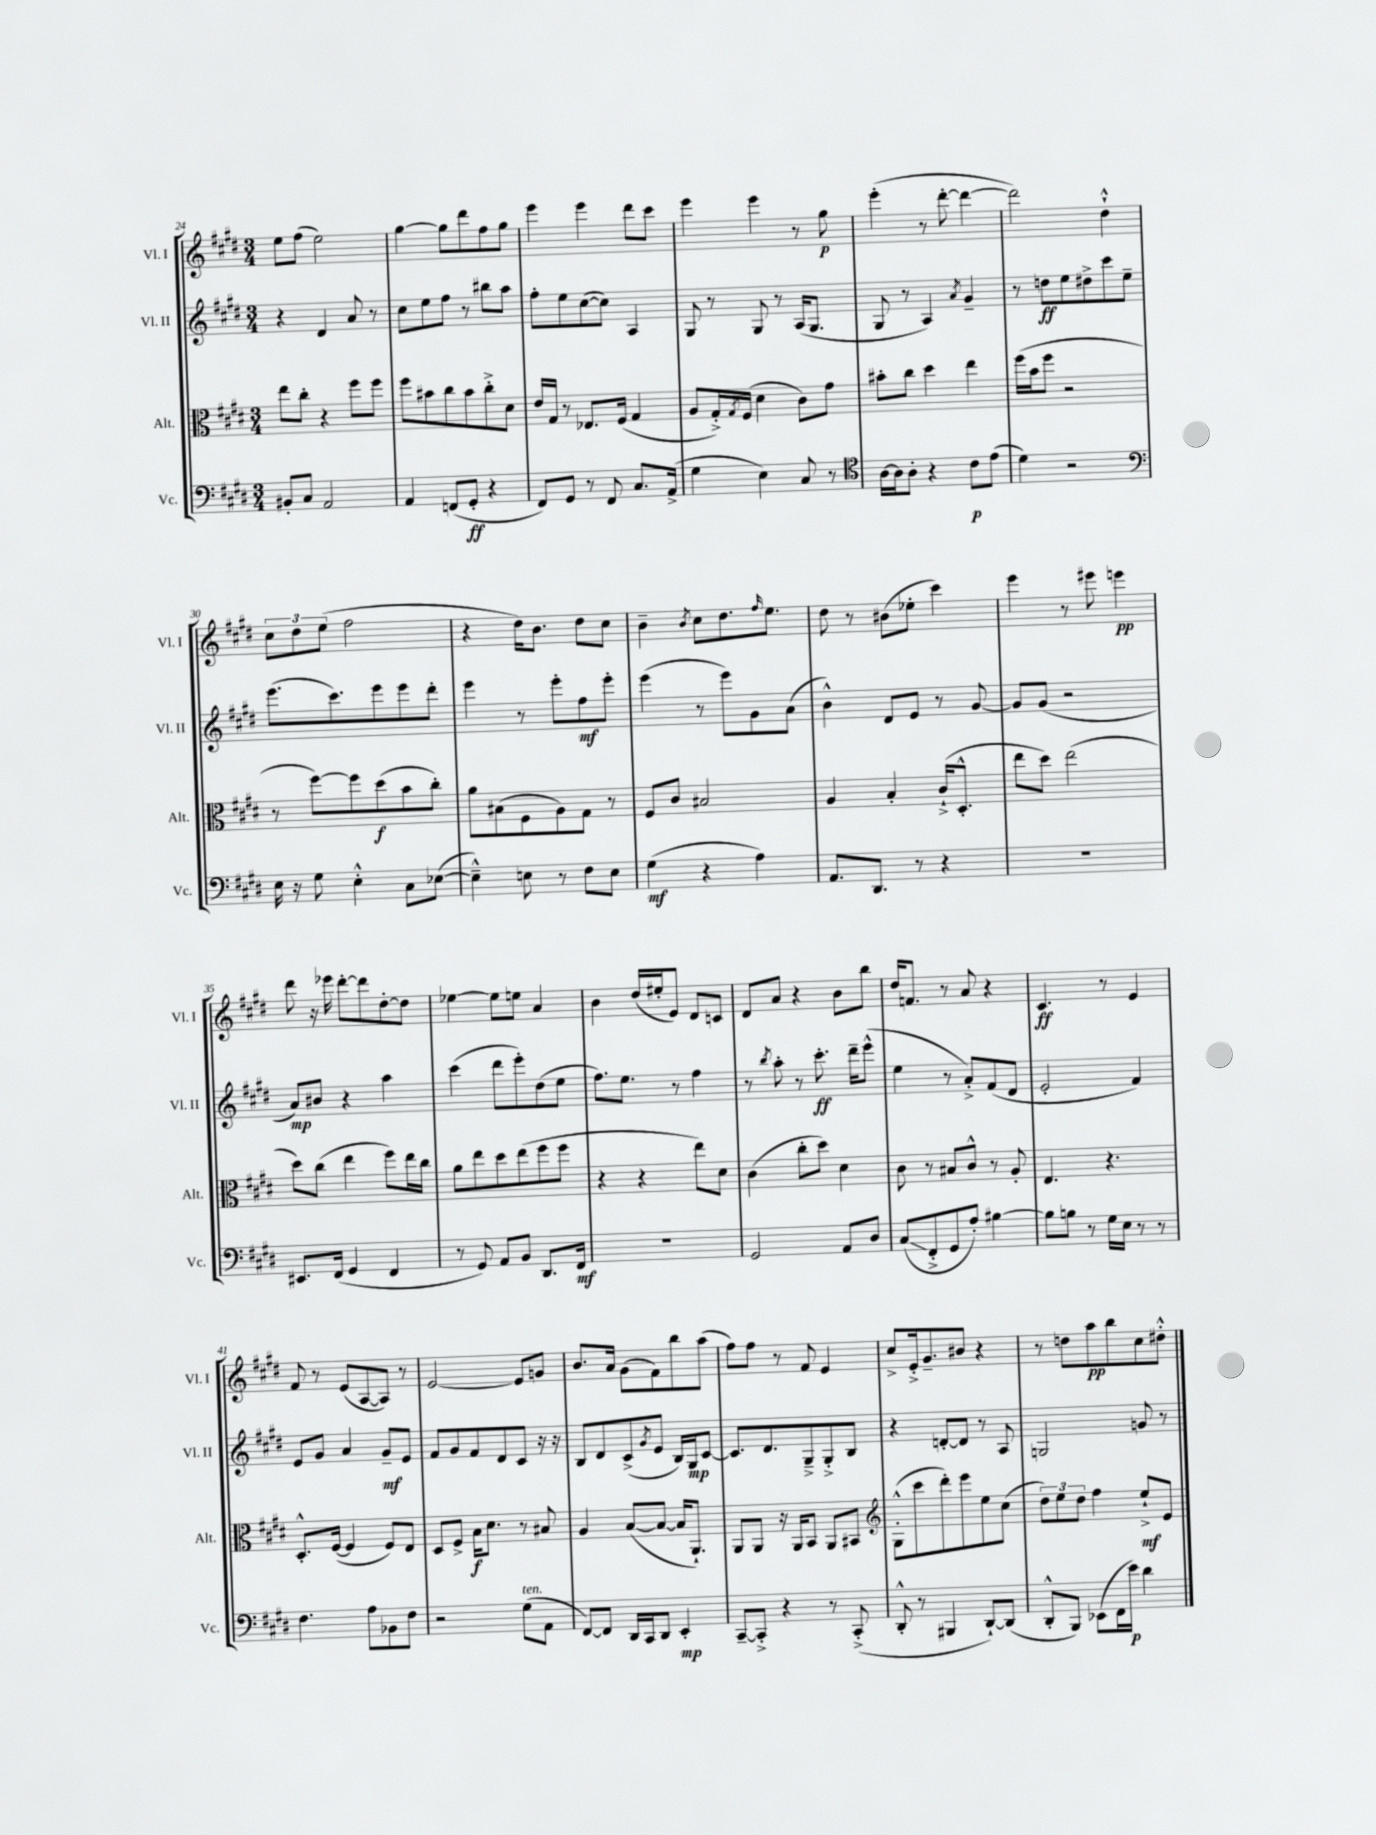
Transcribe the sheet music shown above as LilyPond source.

<<
\new StaffGroup <<
\new Staff = "s0" \with { instrumentName = "Vl. I" shortInstrumentName = "Vl. I" } {
    \clef treble \key e \major \numericTimeSignature \time 3/4
    e''8 fis''8( e''2) |
    gis''4~ gis''8 dis'''8 fis''8 gis''8 |
    e'''4 e'''4 dis'''8 cis'''8 |
    e'''4 e'''4 r8 gis''8\p |
    e'''4-.( r8 dis'''8~-. dis'''4~ |
    dis'''2) dis''4-!-^ |
    \tuplet 3/2 { cis''8 dis''8 e''8( } fis''2 |
    r4 dis''16) b'8. dis''8 cis''8 |
    b'4-- \acciaccatura { b'8 } cis''8 dis''8. \grace { fis''16 } e''8. |
    dis''8 r8 bis'8( ees''8-. cis'''4) |
    e'''4 r8 eis'''8 e'''4\pp |
    dis'''8 r16 ees'''16 dis'''8~-. dis'''8 dis''8~-. dis''8 |
    ees''4~ ees''8 e''8 a'4 |
    b'4 dis''16( eis''16-. e'8) dis'8 c'8 |
    dis'8 a'8 r4 b'8 b''8 |
    dis''16 f'8. r8 a'8 r4 |
    cis'4.\ff r8 e'4 |
    fis'8 r8 e'8( a8~ a8) r8 |
    e'2~ e'8 g'8 |
    b'8. a'16 gis'8( fis'8) b''8 a''8( |
    fis''8) fis''8 r8 fis'8 e'4 |
    cis''8-> e'16-.-> gis'8.-- bis'8 r4 |
    r8 d''8 a''8\pp b''8 cis''8 dis''8-.-^ \bar "|." |
}
\new Staff = "s1" \with { instrumentName = "Vl. II" shortInstrumentName = "Vl. II" } {
    \clef treble \key e \major \numericTimeSignature \time 3/4
    r4 dis'4 a'8 r8 |
    cis''8 e''8 fis''8 r8 bis''8 a''8 |
    fis''8-. e''8 cis''8~( cis''8) a4 |
    gis8 r8 gis8 r8 a16( gis8. |
    gis8 r8 a4) \acciaccatura { a'8 } gis'4-- |
    r8 d''8\ff e''8 dis''8-> cis'''8 e''8-- |
    e'''8.( cis'''8.) e'''8 e'''8 dis'''8-. |
    e'''4 r8 e'''8-. fis''8\mf e'''8-. |
    e'''4( r8 e'''8) gis'8 a'8( |
    b'4-^) dis'8 e'8 r8 gis'8~ |
    gis'8 gis'8( r2 |
    a'8\mp) bis'8 r4 a''4 |
    cis'''4( dis'''8 e'''8-.) dis''8( e''8 |
    fis''8.) e''8. r8 fis''4 |
    r8 \acciaccatura { b''8 } a''8-. r8 cis'''8.-.\ff dis'''16-- e'''8-^( |
    e''4 r8 a'8-.->) fis'8( dis'8 |
    e'2-. fis'4) |
    e'8 gis'8 a'4 gis'8--\mf e'8 |
    fis'8 gis'8 fis'8 dis'8 cis'8 r16 r16 |
    b8 dis'8 cis'8->( \acciaccatura { gis'8 } e'8 b16) gis16\mp cis'8~ |
    cis'8. dis'8. gis8---> gis8-.-> b8 |
    r4 d'8~-. d'8 r8 a8 |
    g2 g'8 r8 \bar "|." |
}
\new Staff = "s2" \with { instrumentName = "Alt." shortInstrumentName = "Alt." } {
    \clef alto \key e \major \numericTimeSignature \time 3/4
    e''8 cis''8-. r4 fis''8 fis''8 |
    fis''8 bis'8 cis''8 bis'8 cis''8-.-> dis'8 |
    e'16 gis16 r8 ees8. fis16( gis4 |
    a8 gis16-.->) \acciaccatura { gis8 } fis16( dis'4 cis'8) gis'8 |
    bis'8-. cis''8 dis''4 e''4 |
    fis''16( b'16 fis''8 r2 |
    r8 fis''8~) fis''8 dis''8\f( b'8 cis''8-.) |
    a'8 bis8( fis8 a8) gis8 r8 |
    fis8 cis'8 bis2 |
    a4 b4-. cis'16-!->( dis8.-.-^ |
    e''8 dis''8) e''2( |
    dis''8) cis''8( e''4 fis''8) e''16 cis''16 |
    a'8 e''8 dis''8 e''8( fis''8 fis''8 |
    r4 r4 e''8) dis'8 |
    cis'4( cis''8-. dis''8) dis'4 |
    cis'8 r8 bis8 cis'8-^ r8 a8-. |
    e4. r4. |
    dis8.-.-^ fis16~( fis4 fis8) e8 |
    dis8 fis8-> b16\f dis'8. r8 bis8 |
    a4 b8~( b8~ b16 a,8.-!) |
    a,8 a,8 r16 a,16 b,8 a,8 bis,8 |
    \clef treble gis8-.-^( cis'''8 dis'''8-.) e'''8 e''8 cis''8( |
    \tuplet 3/2 { dis''8) e''8 dis''8 } fis''4 e''8-!->\mf e'8 \bar "|." |
}
\new Staff = "s3" \with { instrumentName = "Vc." shortInstrumentName = "Vc." } {
    \clef bass \key e \major \numericTimeSignature \time 3/4
    bis,8-. cis8 a,2 |
    a,4 f,8( gis,8-.\ff r4 |
    fis,8) gis,8 r8 fis,8 cis8. a,16->( |
    gis4 e4) cis8 r8 |
    \clef tenor a16~ a16 a8-. r4 cis'8\p e'8( |
    dis'4) r2 |
    \clef bass e16 r16 gis8 e4-.-^ cis8 ees8~( |
    ees4---^) e8 r8 fis8 e8 |
    gis4\mf( r4 a4) |
    a,8. dis,8. r8 r4 |
    R2. |
    eis,8. fis,16( gis,4 fis,4 |
    r8 gis,8) a,8 b,8 dis,8. fis,16\mf |
    R2. |
    gis,2 a,8 dis8 |
    cis8\glissando( fis,8-.-> gis,8 a8-.) bis4~ |
    bis8 b8 r8 gis16 e16 r8 r8 |
    fis4. a8 bes,8 fis8 |
    r2 gis8^\markup { \italic "ten." }( a,8 |
    fis,8~) fis,8 dis,16 cis,16 dis,8 e,4-.\mp |
    cis,8~-- cis,8-.-> r4 r8 cis,8-.->( |
    dis,8-.-^ r8 bis,,4 dis,8~-!) dis,8( |
    dis,8-.-^ b,,8) ees,8( fis,16 e'16\p) dis'4 \bar "|." |
}
>>
>>
\layout { \context { \Score currentBarNumber = #24 } }
